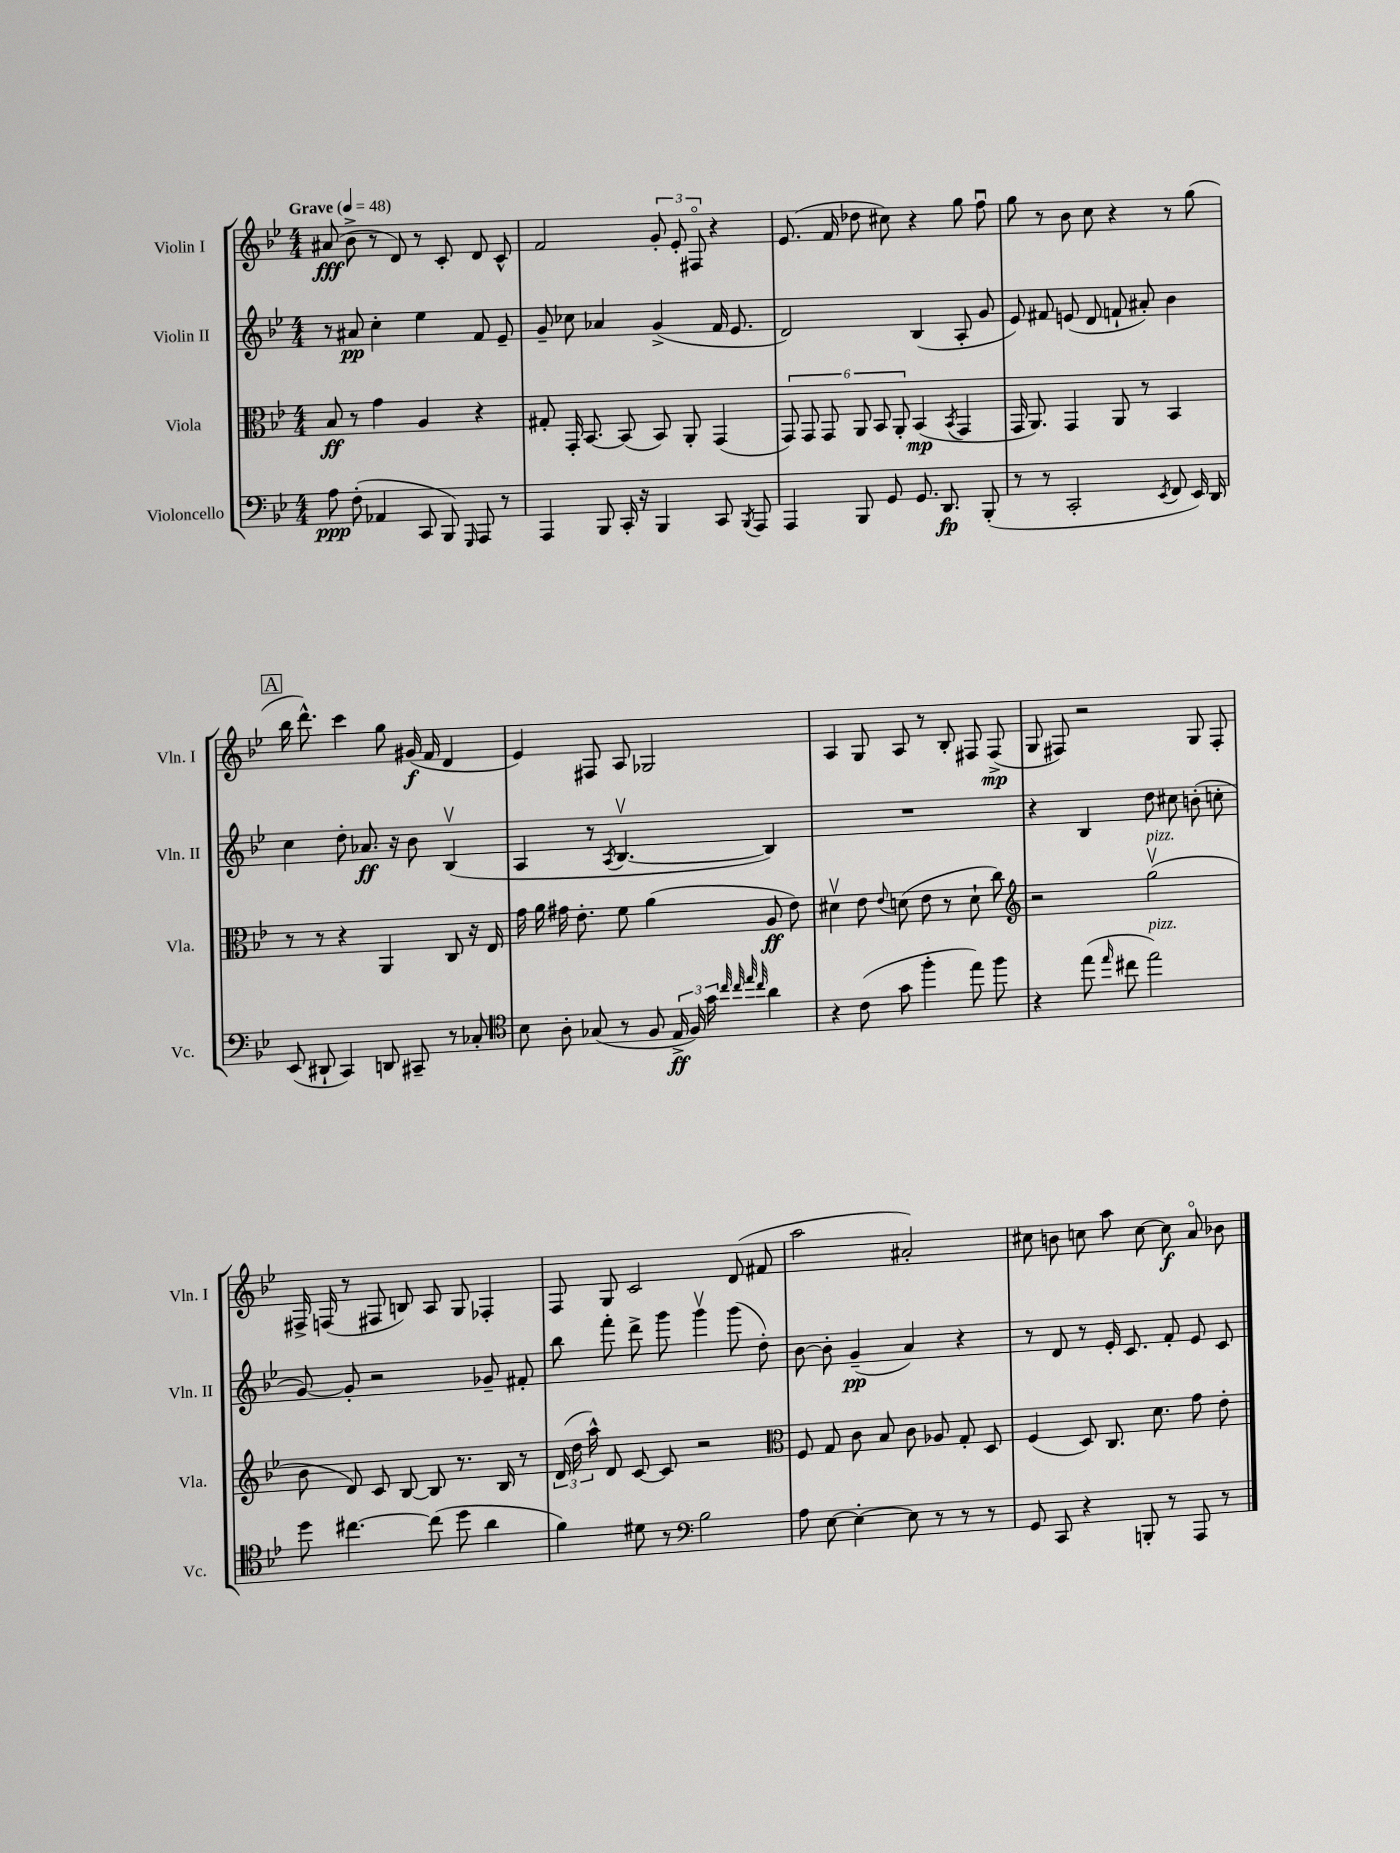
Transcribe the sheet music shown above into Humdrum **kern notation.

**kern	**dynam	**kern	**dynam	**kern	**dynam	**kern	**dynam
*part4	*part4	*part3	*part3	*part2	*part2	*part1	*part1
*staff4	*staff4	*staff3	*staff3	*staff2	*staff2	*staff1	*staff1
*I"Violoncello	*	*I"Viola	*	*I"Violin II	*	*I"Violin I	*
*I'Vc.	*	*I'Vla.	*	*I'Vln. II	*	*I'Vln. I	*
*clefF4	*	*clefC3	*	*clefG2	*	*clefG2	*
*k[b-e-]	*	*k[b-e-]	*	*k[b-e-]	*	*k[b-e-]	*
*M4/4	*	*M4/4	*	*M4/4	*	*M4/4	*
*MM48	*	*MM48	*	*MM48	*	*MM48	*
=1	=1	=1	=1	=1	=1	=1	=1
!	!	!	!	!	!	!LO:TX:a:B:t=Grave	!
8A\	ppp	8B-/	ff	8r	.	(8a#X/	fff
(8F'\	.	8r	.	8a#X/	pp	8b-^\	.
4AA-X/	.	4g\	.	4cc'\	.	8r	.
.	.	.	.	.	.	8d/)	.
8CC/	.	4A/	.	4ee-\	.	8r	.
8BBB-/)	.	.	.	.	.	8c'/	.
16qqGGG/	.	.	.	.	.	.	.
8AAA/	.	4r	.	8f/	.	8d/	.
8r	.	.	.	8e-~/	.	8c^^/	.
=2	=2	=2	=2	=2	=2	=2	=2
4AAA/	.	8G#X'/	.	8g~/	.	2f/	.
.	.	16GG'/	.	8cc-X\	.	.	.
.	.	[8.BB-/	.	.	.	.	.
8BBB-/	.	.	.	4a-X/	.	.	.
16CC'/	.	(8BB-/]	.	.	.	.	.
16r	.	.	.	.	.	.	.
4BBB-/	.	8BB-/)	.	(4g^/	.	12g'/	.
.	.	.	.	.	.	12e-'/	.
.	.	8AA'/	.	.	.	.	.
.	.	.	.	.	.	12F#X/	.
8CC/	.	(4GG/	.	16f/	.	4r	.
.	.	.	.	8.e-/	.	.	.
8qBBB-/	.	.	.	.	.	.	.
8AAA/	.	.	.	.	.	.	.
=3	=3	=3	=3	=3	=3	=3	=3
4AAA/	.	12GG/)	.	2d/)	.	(8.e-/	.
.	.	12GG/	.	.	.	.	.
.	.	12GG/	.	.	.	.	.
.	.	.	.	.	.	16f/	.
8BBB-/	.	12AA/	.	.	.	8dd-X\	.
.	.	12BB-/	.	.	.	.	.
8GG/	.	.	.	.	.	8cc#X\)	.
.	.	12AA'/	.	.	.	.	.
8.GG/	.	(4BB-/	mp	(4B-/	.	4r	.
8.DD/	fp	.	.	.	.	.	.
.	.	8qBB-/	.	.	.	.	.
.	.	4GG/	.	8A'/	.	8gg\	.
(8BBB-'/	.	.	.	8g/	.	8ffu\	.
=4	=4	=4	=4	=4	=4	=4	=4
8r	.	16GG/	.	8e-/)	.	8gg\	.
.	.	8.AA/)	.	.	.	.	.
8r	.	.	.	8f#X/	.	8r	.
2CC'/	.	4GG/	.	(8en/	.	8b-\	.
.	.	.	.	8d/	.	8cc\	.
.	.	8AA/	.	8fn`/	.	4r	.
.	.	8r	.	8a#X'/)	.	.	.
8qEE-/	.	.	.	.	.	.	.
8FF/	.	4BB-/	.	4b-\	.	8r	.
16EE-/)	.	.	.	.	.	(8gg\	.
16DD/	.	.	.	.	.	.	.
!!LO:LB:g=z
!!LO:REH:place=s1:t=A
=5	=5	=5	=5	=5	=5	=5	=5
(8EE-/	.	8r	.	4cc\	.	16bb-\	.
.	.	.	.	.	.	8.ddd^^\)	.
8DD#X`/	.	8r	.	.	.	.	.
4CC/)	.	4r	.	8dd'\	.	4ccc\	.
.	.	.	.	8.a-X/	ff	.	.
8DDn/	.	4AA/	.	.	.	8gg\	.
.	.	.	.	16r	.	.	.
8CC#X~/	.	.	.	8b-\	.	(16g#X/	f
.	.	.	.	.	.	16f/	.
8r	.	8C/	.	(4B-v/	.	4d/	.
8C-X'/	.	16r	.	.	.	.	.
.	.	16E-/	.	.	.	.	.
=6	=6	=6	=6	=6	=6	=6	=6
*clefC4	*	*	*	*	*	*	*
8B-\	.	16g\	.	4A/	.	4e-/)	.
.	.	16a\	.	.	.	.	.
8A'\	.	16g#X\	.	.	.	.	.
.	.	8.e-'\	.	.	.	.	.
(8G-X/	.	.	.	8r	.	8F#X/	.
.	.	.	.	8qA/	.	.	.
8r	.	8f\	.	[4.B-v/	.	8A/	.
8F/	.	(4a\	.	.	.	2G-X/	.
24E-^/	ff	.	.	.	.	.	.
24F/)	.	.	.	.	.	.	.
24g\	.	.	.	.	.	.	.
32qqcc/	.	.	.	.	.	.	.
32qqcc/	.	.	.	.	.	.	.
32qqee-/	.	.	.	.	.	.	.
32qqcc/	.	.	.	.	.	.	.
4a\	.	8A/	ff	4B-/])	.	.	.
.	.	8e-\)	.	.	.	.	.
=7	=7	=7	=7	=7	=7	=7	=7
4r	.	4d#Xv\	.	1r	.	4A/	.
(8c\	.	8e-\	.	.	.	8G/	.
.	.	8qqe-/	.	.	.	.	.
8g\	.	(8dn\	.	.	.	8A/	.
4ff'\	.	8e-\	.	.	.	8r	.
.	.	8r	.	.	.	8B-'/	.
8ee-\)	.	8d`\	.	.	.	8F#X/	.
8ff\	.	8cc\)	.	.	.	(8F#^/	mp
=8	=8	=8	=8	=8	=8	=8	=8
*	*	*clefG2	*	*	*	*	*
4r	.	2r	.	4r	.	8G/	.
.	.	.	.	.	.	8F#X/)	.
(8ee-\	.	.	.	4B-/	.	2r	.
16qqee-/	.	.	.	.	.	.	.
8cc#X\	.	.	.	.	.	.	.
!	!	!LO:TX:a:i:t=pizz.	!	!	!	!	!
!LO:TX:a:i:t=pizz.	!	!	!	!	!	!	!
2ee-\)	.	(2ggv\	.	8dd\	.	.	.
.	.	.	.	8cc#X\	.	.	.
.	.	.	.	(8bn'\	.	8G/	.
.	.	.	.	8ccn'\	.	8F#'/	.
!!LO:LB:g=z
=9	=9	=9	=9	=9	=9	=9	=9
8dd\	.	8b-\	.	[8g/)	.	16F#X^/	.
.	.	.	.	.	.	(16Fn/	.
[4.cc#X\	.	8d/)	.	8g'/]	.	8r	.
.	.	8c/	.	2r	.	8F#X/	.
.	.	[8B-/	.	.	.	8Bn/)	.
(8cc#\]	.	8B-/]	.	.	.	8A/	.
8dd\	.	8.r	.	.	.	8G/	.
4a\	.	.	.	8g-X~/	.	4F-X'/	.
.	.	16B-/	.	.	.	.	.
.	.	8r	.	8f#X'/	.	.	.
=10	=10	=10	=10	=10	=10	=10	=10
4f\)	.	(24d/	.	8bb-\	.	8F/	.
.	.	24dd\	.	.	.	.	.
.	.	24aa^^\)	.	.	.	.	.
.	.	8d/	.	8fff'\	.	8G/	.
8d#X\	.	[8c/	.	8ddd^\	.	2c/	.
8r	.	8c/]	.	8ggg\	.	.	.
*clefF4	*	*	*	*	*	*	*
2B-\	.	2r	.	4gggv\	.	.	.
.	.	.	.	(8ggg\	.	(8d/	.
.	.	.	.	8dd'\)	.	8f#X/	.
=11	=11	=11	=11	=11	=11	=11	=11
*	*	*clefC3	*	*	*	*	*
8A\	.	8F/	.	[8b-\	.	2aa\	.
[8E-\	.	8G/	.	8b-'\]	.	.	.
4E-'\_	.	8c\	.	(4g~/	pp	.	.
.	.	8B-/	.	.	.	.	.
8E-\]	.	8c\	.	4a/)	.	2a#X'/)	.
8r	.	8A-X/	.	.	.	.	.
8r	.	8G'/	.	4r	.	.	.
8r	.	8D/	.	.	.	.	.
=12	=12	=12	=12	=12	=12	=12	=12
8GG/	.	(4F/	.	8r	.	8cc#X\	.
8CC/	.	.	.	8d/	.	8bn\	.
4r	.	8D/)	.	8r	.	8ccn\	.
.	.	8.C/	.	16e-'/	.	8aa\	.
.	.	.	.	8.c/	.	.	.
8BBBn'/	.	.	.	.	.	[8cc\	.
.	.	8.d\	.	.	.	.	.
8r	.	.	.	8f'/	.	8cc\]	f
8AAA/	.	8g\	.	8e-/	.	8a/	.
8r	.	8e-'\	.	8c/	.	8b-X\	.
==	==	==	==	==	==	==	==
*-	*-	*-	*-	*-	*-	*-	*-
